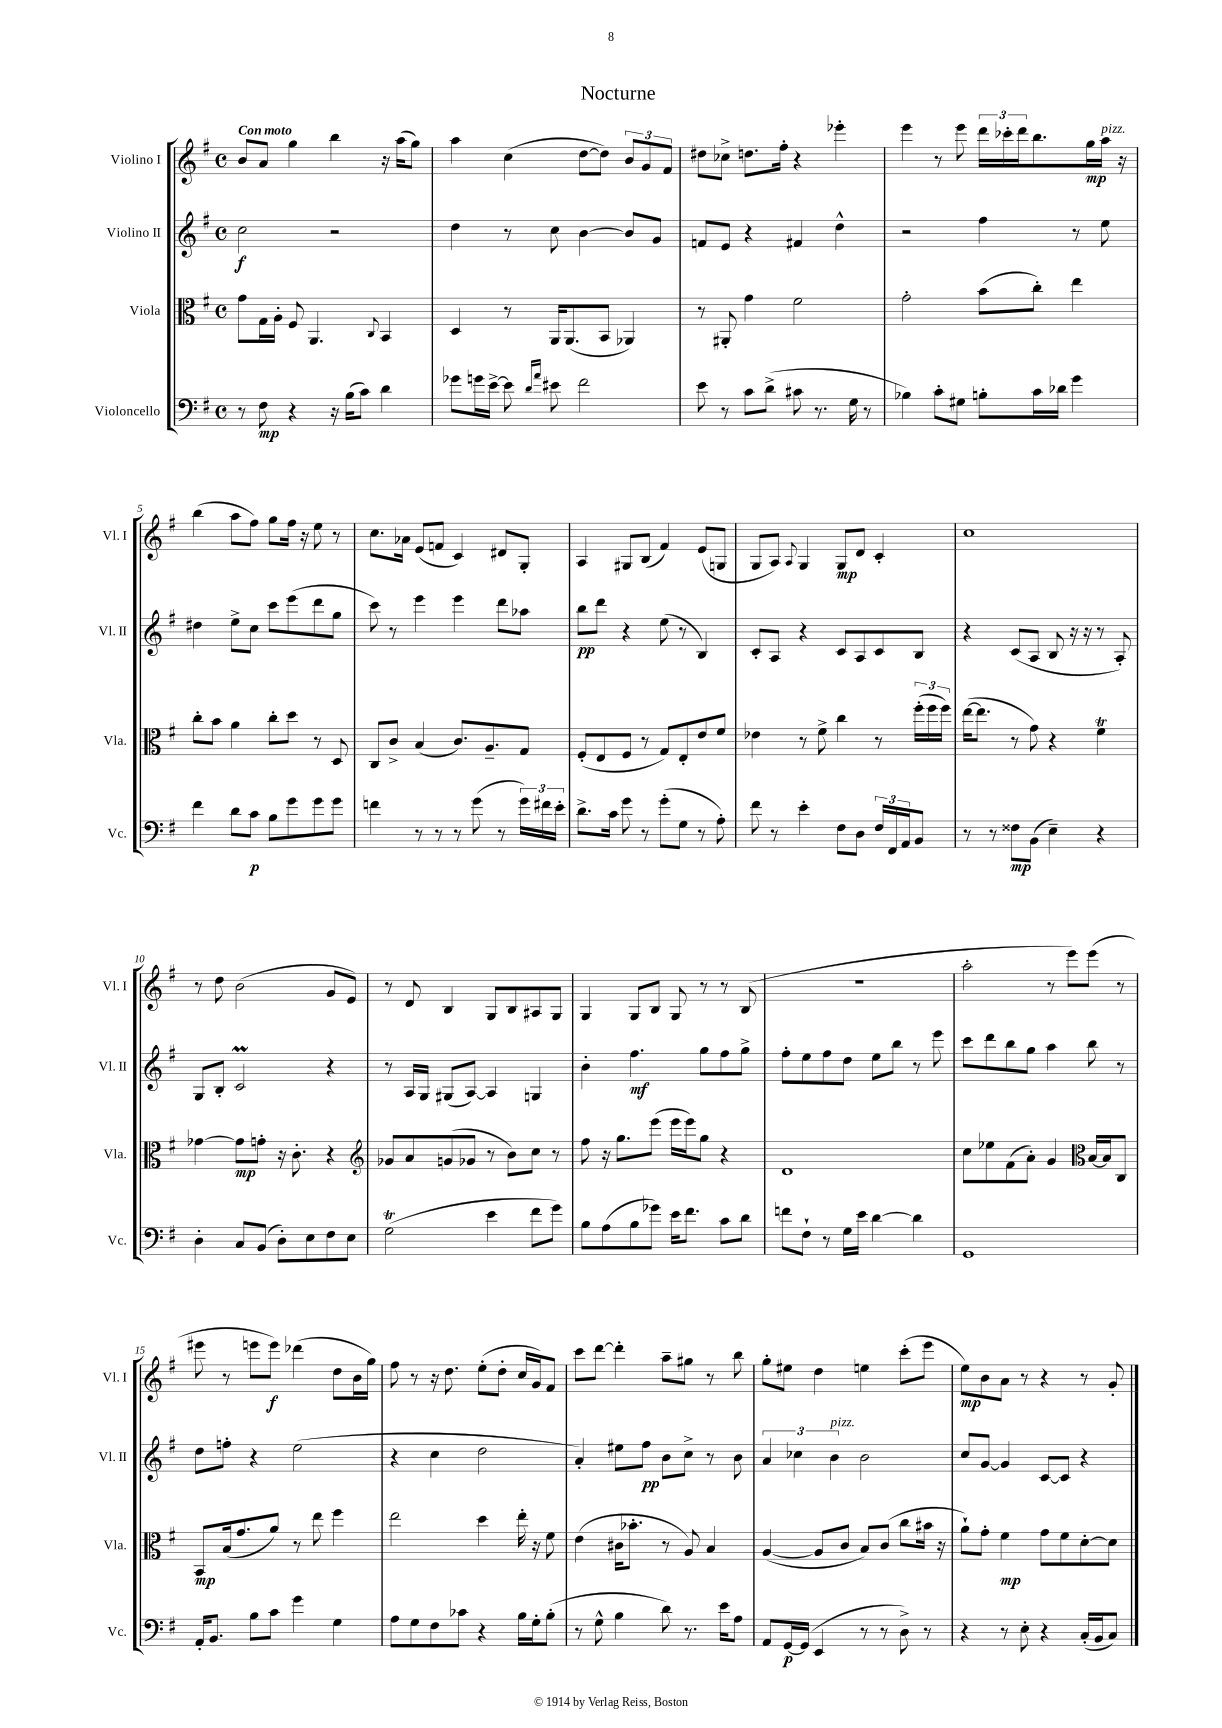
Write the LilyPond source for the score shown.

\header { title = "Nocturne" }
<<
\new StaffGroup <<
\new Staff = "s0" \with { instrumentName = "Violino I" shortInstrumentName = "Vl. I" } {
    \clef treble \key g \major \defaultTimeSignature \time 4/4 \tempo "Con moto"
    b'8 a'8 g''4 b''4 r16 a''16( g''8) |
    a''4 c''4( d''8~ d''8) \tuplet 3/2 { b'8 g'8 fis'8 } |
    dis''8 ces''8-> d''8. fis''16-. r4 ees'''4-. |
    e'''4 r8 e'''8 \tuplet 3/2 { d'''16 ces'''16-. d'''16 } b''8. g''16\mp a''16^\markup { \italic "pizz." } r16 |
    b''4( a''8 fis''8) g''8 fis''16 r16 e''8 r8 |
    c''8. aes'16 e'8( f'8 c'4) dis'8 g8-. |
    a4 gis8 b8( fis'4) e'8( g8 |
    g8 a8) \appoggiatura { a8 } g4 g8\mp d'8 c'4-. |
    c''1 |
    r8 d''8 b'2( g'8 e'8) |
    r8 d'8 b4 g8 b8 ais8 g8 |
    g4 g8 b8 g8 r8 r8 b8( |
    R1 |
    a''2-. r8 e'''8) e'''8( r8 |
    eis'''8 r8 e'''8 e'''8\f) des'''4( d''8 b'16 g''16) |
    fis''8 r8 r16 d''8. e''8-.( d''8-. c''16 g'16) fis'8 |
    c'''8 d'''8~ d'''4-. a''8-- gis''8 r8 b''8 |
    g''8-. eis''8 d''4 e''4 c'''8-.( e'''8 |
    e''8\mp) b'8 a'8 r8 r4 r8 g'8-. \bar "|." |
}
\new Staff = "s1" \with { instrumentName = "Violino II" shortInstrumentName = "Vl. II" } {
    \clef treble \key g \major \defaultTimeSignature \time 4/4
    c''2\f r2 |
    d''4 r8 c''8 b'4~ b'8 g'8 |
    f'8 e'8 r4 fis'4 d''4-^ |
    r2 fis''4 r8 e''8 |
    dis''4 e''8-> c''8 c'''8 e'''8( d'''8 g''8 |
    c'''8) r8 e'''4 e'''4 d'''8 aes''8 |
    b''8\pp d'''8 r4 e''8( r8 b4) |
    c'8-. a8 r4 c'8 a8 c'8 b8 |
    r4 c'8( a8 b8 r16 r16 r8 a8-.) |
    g8 b8-. c'2\prall r4 |
    r8 a16 g16 gis8( a8~) a4 g4 |
    b'4-. fis''4.\mf g''8 fis''8 g''8-> |
    fis''8-. e''8 fis''8 d''8 e''8 b''8 r8 e'''8 |
    c'''8 d'''8 b''8 g''8 a''4 b''8 r8 |
    d''8 f''8-. r4 e''2( |
    r4 c''4 d''2 |
    a'4-.) eis''8 fis''8\pp b'8 c''8-> r8 b'8 |
    \tuplet 3/2 { a'4 ces''4 b'4^\markup { \italic "pizz." } } b'2 |
    c''8 g'8~ g'4 c'8~ c'8 r4 \bar "|." |
}
\new Staff = "s2" \with { instrumentName = "Viola" shortInstrumentName = "Vla." } {
    \clef alto \key g \major \defaultTimeSignature \time 4/4
    g'8 g16 a16-. fis8 a,4. \appoggiatura { c8 } b,4 |
    d4 r8 a,16 a,8.( b,8 aes,4) |
    r8 ais,8-. g'4 fis'2 |
    g'2-. b'8( c''8-.) e''4 |
    c''8-. b'8 a'4 c''8-. d''8 r8 d8 |
    c8 c'8-> b4( c'8.) a8.-- g8 |
    fis8-.( e8 fis8 r8 g8) e8-. e'8 fis'8 |
    ees'4 r8 fis'8-> c''4 r8 \tuplet 3/2 { fis''16-.( fis''16 fis''16) } |
    e''16~( e''8. r8 g'8) r4 fis'4\trill |
    ges'4~ ges'8\mp g'8-. r16 c'8.-. r4 |
    \clef treble ges'8 a'8 g'8( ges'8 r8 b'8) c''8 r8 |
    fis''8 r16 g''8. e'''8( e'''16 e'''16) g''8 r4 |
    d'1 |
    c''8 ees''8 fis'8( a'8-.) g'4 \clef alto b16~ b16 c8 |
    b,8\mp b16( g'8. a'8) r8 e''8 fis''4 |
    e''2 d''4 e''16-. r16 fis'8 |
    e'4( cis'16 bes'8.-. r8 a8) b4 |
    a4~( a8 c'8 b8) c'8( c''8 bis'16 r16 |
    a'8-!) g'8-. fis'4\mp g'8 fis'8 d'8~-. d'8 \bar "|." |
}
\new Staff = "s3" \with { instrumentName = "Violoncello" shortInstrumentName = "Vc." } {
    \clef bass \key g \major \defaultTimeSignature \time 4/4
    r8 fis8\mp r4 r16 b16( c'8) d'4 |
    ges'8 g'16 e'16~-> e'8 \grace { d'16 a'16 } eis'8 fis'2 |
    e'8 r8 c'8 d'8->( cis'8 r8. g16 r8 |
    bes4) c'8-. gis8 b8-. c'16 des'16 g'4 |
    fis'4 d'8 c'8\p b8 g'8 g'8 g'8 |
    f'4 r8 r8 r8 g'8( r8 \tuplet 3/2 { g'16) fis'16 e'16-. } |
    d'8.-> c'16 g'8 r8 g'8-.( g8 r8 a8-.) |
    fis'8 r8 e'4-. fis8 d8 \tuplet 3/2 { fis16 fis,16 a,16 } b,8 |
    r8 r8 fisis8\mp b,8( e4--) r4 |
    d4-. c8 b,8( d8-.) e8 fis8 e8 |
    g2\trill( e'4 fis'8 g'8) |
    b8 a8( b8 ges'8) e'16 fis'8. c'8 d'8 |
    f'8 fis8-! r8 g16 e'16 d'4~ d'4 |
    g,1 |
    a,16-. b,8. b8 c'8 g'4 g4 |
    a8 g8 fis8 ces'8 r4 b16 g16-. b8-.( |
    r8 g8-^ b4 d'8) r8. e'16 a8 |
    a,8 g,16~\p g,16( e,4 r8 r8 d8->) r8 |
    r4 r8 e8-. r4 c16-.( b,16 c8) \bar "|." |
}
>>
>>
